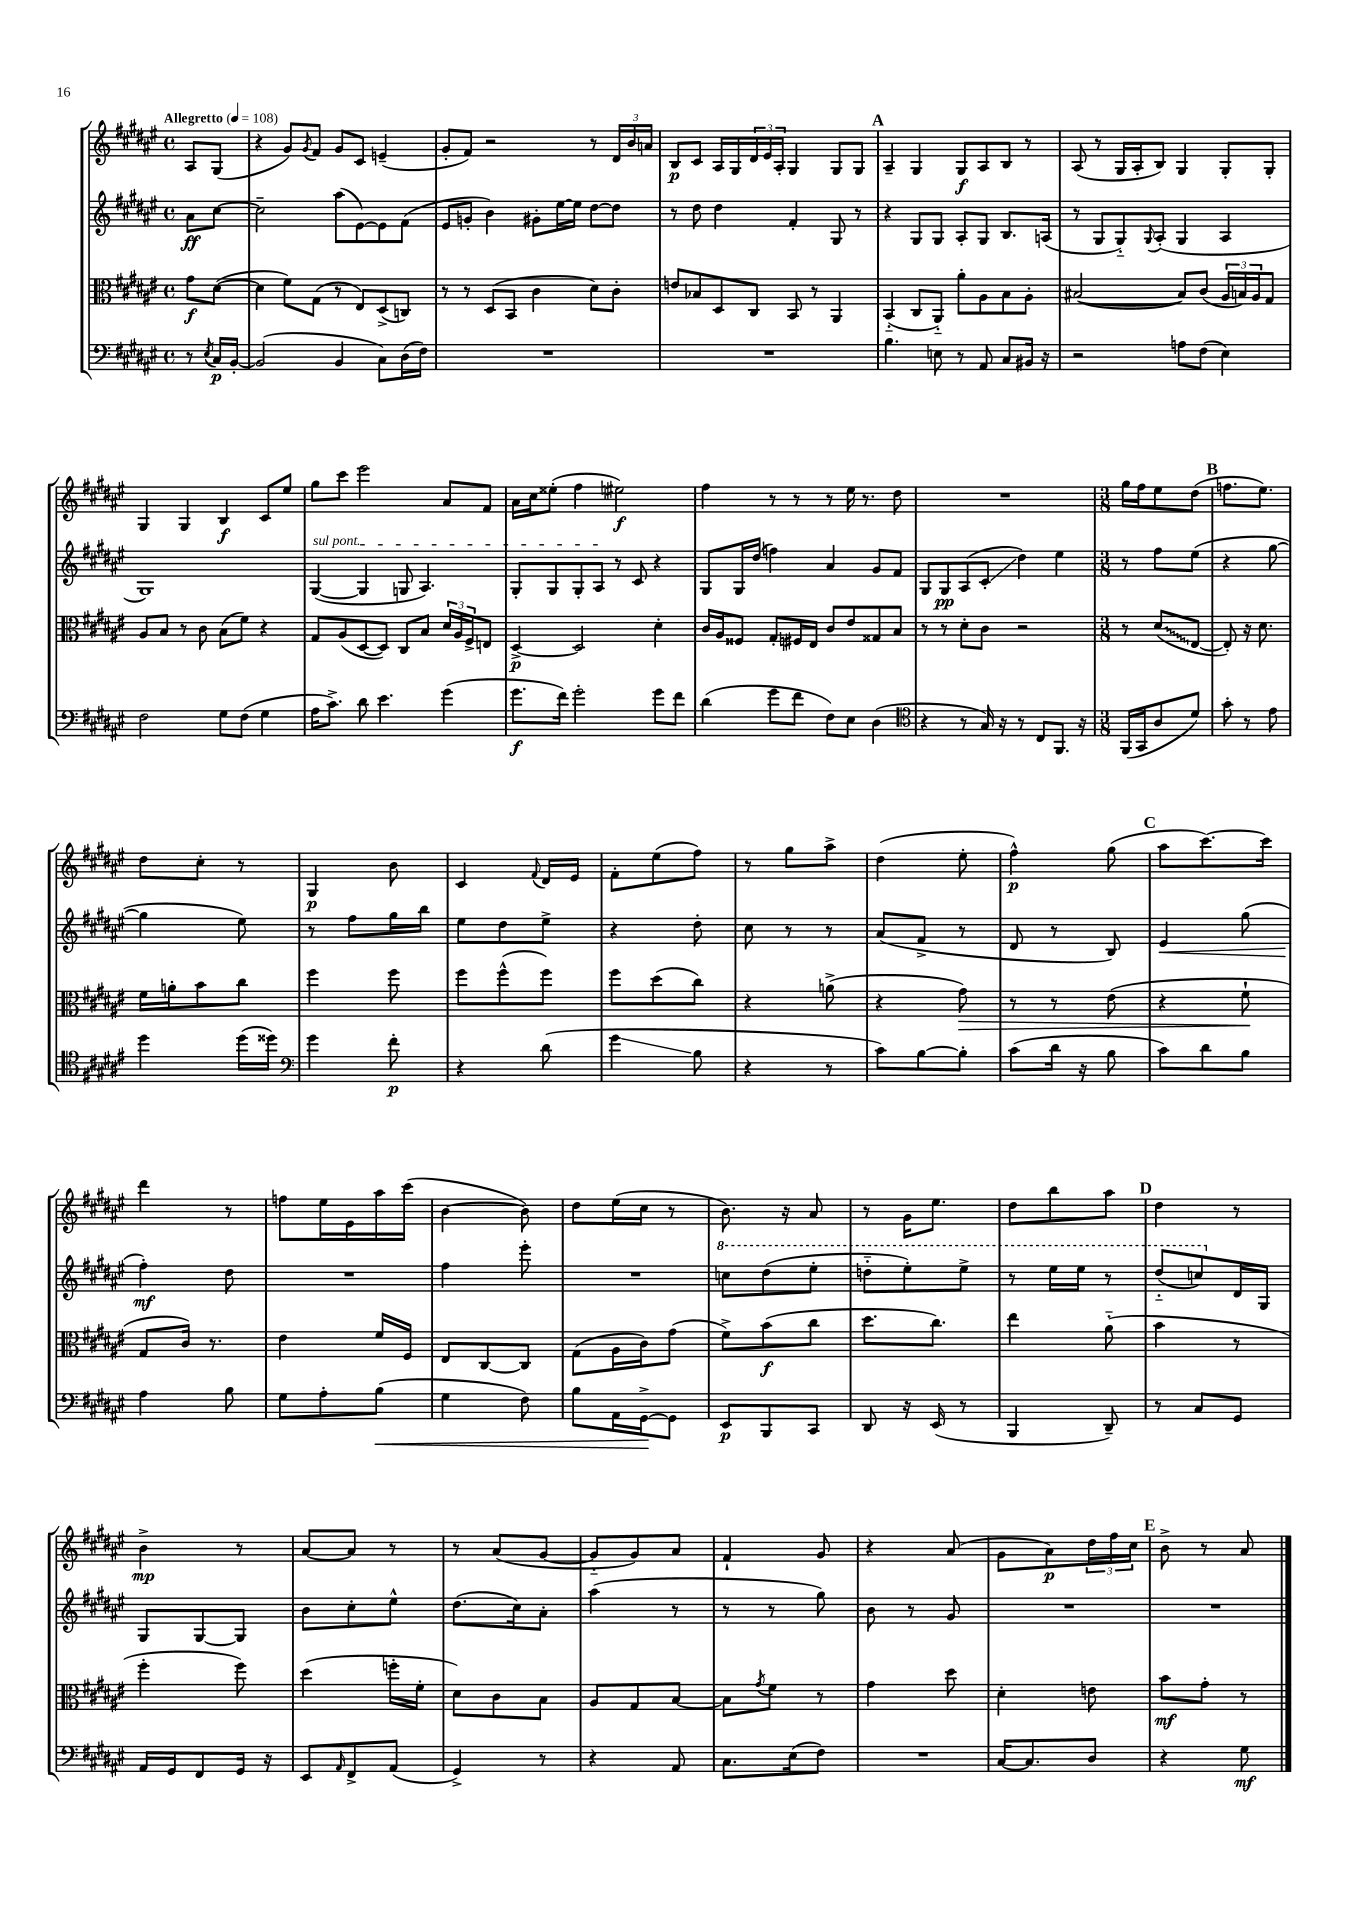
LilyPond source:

<<
\new StaffGroup <<
\new Staff = "s0" {
    \clef treble \key fis \major \defaultTimeSignature \time 4/4 \partial 4 \tempo "Allegretto" 4 = 108
    ais8 gis8( |
    r4 gis'8) \acciaccatura { gis'8 } fis'8 gis'8 cis'8 e'4--( |
    gis'8-. fis'8) r2 r8 \tuplet 3/2 { dis'16 b'16 a'16 } |
    b8\p cis'8 ais16 gis16 \tuplet 3/2 { dis'16 eis'16 ais16-. } gis4 gis8 gis8 |
    \mark \markup { \bold "A" } ais4-- gis4 gis8\f ais8 b8 r8 |
    ais8( r8 gis16 ais16-. b8) gis4 gis8-. gis8-. |
    gis4 gis4 b4\f cis'8 eis''8 |
    gis''8 cis'''8 eis'''2 ais'8 fis'8 |
    ais'16 cis''16 eisis''8-.( fis''4 eis''2\f) |
    fis''4 r8 r8 r8 eis''16 r8. dis''8 |
    R1 |
    \numericTimeSignature \time 3/8 gis''16 fis''16 eis''8 dis''8( |
    \mark \markup { \bold "B" } f''8. eis''8.) |
    dis''8 cis''8-. r8 |
    gis4\p b'8 |
    cis'4 \appoggiatura { fis'8 } dis'16 eis'16 |
    fis'8-. eis''8( fis''8) |
    r8 gis''8 ais''8-> |
    dis''4( eis''8-. |
    fis''4-^\p) gis''8( |
    \mark \markup { \bold "C" } ais''8 cis'''8.~) cis'''16 |
    dis'''4 r8 |
    f''8 eis''16 eis'16 ais''16 cis'''16( |
    b'4~ b'8) |
    dis''8 eis''16( cis''16 r8 |
    b'8.) r16 ais'8 |
    r8 gis'16 eis''8. |
    dis''8 b''8 ais''8 |
    \mark \markup { \bold "D" } dis''4 r8 |
    b'4->\mp r8 |
    ais'8~ ais'8 r8 |
    r8 ais'8( gis'8~ |
    gis'8-_ gis'8) ais'8 |
    fis'4-! gis'8 |
    r4 ais'8( |
    gis'8 ais'8\p) \tuplet 3/2 { dis''16 fis''16 cis''16 } |
    \mark \markup { \bold "E" } b'8-> r8 ais'8 \bar "|." |
}
\new Staff = "s1" {
    \clef treble \key fis \major \defaultTimeSignature \time 4/4 \partial 4
    ais'8\ff cis''8~ |
    cis''2-- ais''8( eis'8~) eis'8 fis'8( |
    eis'8 g'8-. b'4) gis'8-. eis''16~ eis''16 dis''8~ dis''8 |
    r8 dis''8 dis''4 fis'4-. gis8 r8 |
    \mark \markup { \bold "A" } r4 gis8 gis8 ais8-. gis8 b8. a16( |
    r8 gis8 gis8-_) \appoggiatura { gis8 } ais8-.( gis4 ais4 |
    gis1) |
    \once \override TextSpanner.bound-details.left.text = \markup { \italic "sul pont." } gis4~\startTextSpan( gis4 g8 ais4.) |
    gis8-. gis8 gis8-. ais8\stopTextSpan r8 cis'8 r4 |
    gis8 gis16 dis''16( f''4) ais'4 gis'8 fis'8 |
    gis8 gis8\pp ais8( cis'8-.\glissando dis''4) eis''4 |
    \numericTimeSignature \time 3/8 r8 fis''8 eis''8( |
    \mark \markup { \bold "B" } r4 gis''8~ |
    gis''4 eis''8) |
    r8 fis''8 gis''16 b''16 |
    eis''8 dis''8 eis''8-> |
    r4 dis''8-. |
    cis''8 r8 r8 |
    ais'8( fis'8-> r8 |
    dis'8 r8 b8) |
    \mark \markup { \bold "C" } eis'4\< gis''8( |
    fis''4-.\mf\!) dis''8 |
    R4. |
    fis''4 eis'''8-. |
    R4. |
    \ottava #1 c'''8 dis'''8( eis'''8-. |
    d'''8-_ eis'''8-.) eis'''8-> |
    r8 eis'''16 eis'''16 r8 |
    \mark \markup { \bold "D" } dis'''8-_( c'''8) \ottava #0 dis'16 gis16 |
    gis8 gis8~ gis8 |
    b'8 cis''8-. eis''8-^ |
    dis''8.( cis''16) ais'8-. |
    ais''4( r8 |
    r8 r8 gis''8) |
    b'8 r8 gis'8 |
    R4. |
    \mark \markup { \bold "E" } R4. \bar "|." |
}
\new Staff = "s2" {
    \clef alto \key fis \major \defaultTimeSignature \time 4/4 \partial 4
    gis'8\f dis'8~( |
    dis'4 fis'8) gis8( r8 eis8) dis8->( c8) |
    r8 r8 dis8( b,8 cis'4 dis'8) cis'8-. |
    e'8 bes8 dis8 cis8 b,8 r8 ais,4 |
    \mark \markup { \bold "A" } b,4-_( cis8 ais,8-_) ais'8-. ais8 b8 ais8-. |
    bis2~( bis8) cis'8( \tuplet 3/2 { ais16 b16) ais16 } gis8 |
    ais8 b8 r8 cis'8 b8( fis'8) r4 |
    gis8 ais8( dis8~ dis8) cis8 b8 \tuplet 3/2 { dis'16 ais16 fis16-> } e8 |
    dis4~->\p dis2 dis'4-. |
    cis'16 ais16 fisis8 gis8-. fis16 eis16 cis'8 eis'8 gisis8 b8 |
    r8 r8 dis'8-. cis'8 r2 |
    \numericTimeSignature \time 3/8 r8 \once \override Glissando.style = #'zigzag dis'8\glissando( eis8~ |
    \mark \markup { \bold "B" } eis8-.) r16 dis'8. |
    fis'16 a'16-. b'8 cis''8 |
    fis''4 fis''8 |
    fis''8 fis''8-^( fis''8) |
    fis''8 dis''8( cis''8) |
    r4 a'8->( |
    r4 gis'8\>) |
    r8 r8 eis'8( |
    \mark \markup { \bold "C" } r4 fis'8-!\! |
    gis8 cis'16) r8. |
    eis'4 fis'16 fis16 |
    eis8 cis8~ cis8 |
    gis8( ais16 cis'16) gis'8( |
    fis'8->) b'8\f( cis''8 |
    dis''8. cis''8.) |
    eis''4 ais'8-_( |
    \mark \markup { \bold "D" } b'4 r8 |
    fis''4-. fis''8) |
    dis''4( f''16-. fis'16-. |
    dis'8) cis'8 b8 |
    ais8 gis8 b8~ |
    b8 \acciaccatura { gis'8 } fis'8 r8 |
    gis'4 dis''8 |
    dis'4-. e'8 |
    \mark \markup { \bold "E" } b'8\mf gis'8-. r8 \bar "|." |
}
\new Staff = "s3" {
    \clef bass \key fis \major \defaultTimeSignature \time 4/4 \partial 4
    r8 \acciaccatura { eis8 } cis16\p b,16~-. |
    b,2( b,4 cis8) dis16( fis16) |
    R1 |
    R1 |
    \mark \markup { \bold "A" } b4. e8 r8 ais,8 cis8 bis,16 r16 |
    r2 a8 fis8( eis4) |
    fis2 gis8 fis8( gis4 |
    ais16 cis'8.->) dis'8 eis'4. gis'4( |
    gis'8.\f fis'16) gis'2-. gis'8 fis'8 |
    dis'4( gis'8 fis'8 fis8) eis8 dis4( |
    \clef tenor r4 r8 gis16) r16 r8 cis8 fis,8. r16 |
    \numericTimeSignature \time 3/8 fis,16( gis,16 ais8 dis'8) |
    \mark \markup { \bold "B" } gis'8-. r8 eis'8 |
    dis''4 dis''16( disis''16) |
    \clef bass gis'4 fis'8-.\p |
    r4 dis'8( |
    gis'4\glissando b8 |
    r4 r8 |
    cis'8) b8~ b8-. |
    cis'8( dis'16 r16 b8 |
    \mark \markup { \bold "C" } cis'8) dis'8 b8 |
    ais4 b8 |
    gis8 ais8-. b8\<( |
    gis4 fis8) |
    b8 ais,16 gis,16~->\! gis,8 |
    eis,8\p b,,8 cis,8 |
    dis,8 r16 eis,16( r8 |
    b,,4 dis,8--) |
    \mark \markup { \bold "D" } r8 cis8 gis,8 |
    ais,16 gis,16 fis,8 gis,16 r16 |
    eis,8 \grace { ais,16 } fis,8-> ais,8( |
    gis,4->) r8 |
    r4 ais,8 |
    cis8. eis16( fis8) |
    R4. |
    cis16~ cis8. dis8 |
    \mark \markup { \bold "E" } r4 gis8\mf \bar "|." |
}
>>
>>
\layout { \context { \Score \remove "Bar_number_engraver" } }
